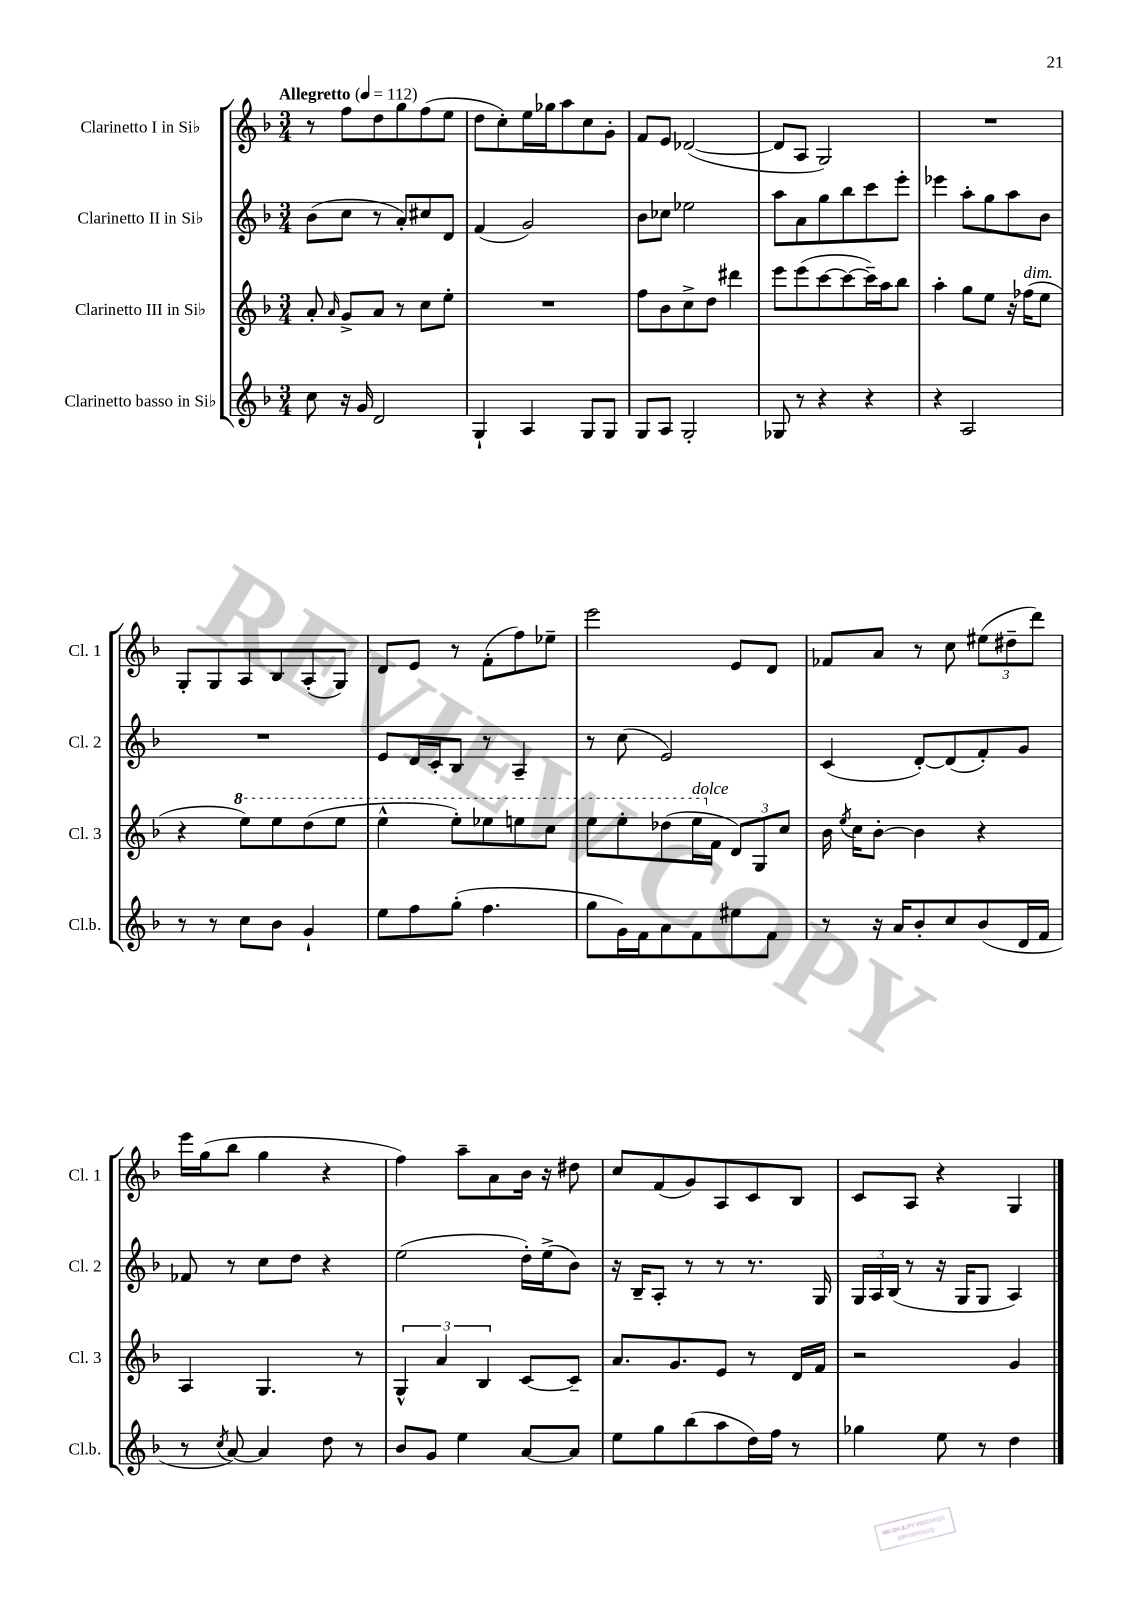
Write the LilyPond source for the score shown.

<<
\new StaffGroup <<
\new Staff = "s0" \with { instrumentName = "Clarinetto I in Sib" shortInstrumentName = "Cl. 1" } {
    \clef treble \key f \major \numericTimeSignature \time 3/4 \tempo "Allegretto" 4 = 112
    \autoBeamOff r8 f''8[ d''8 g''8 f''8( e''8] |
    d''8[ c''8-.) e''16 ges''16 a''8 c''8 g'8]-. |
    f'8[ e'8] des'2~( |
    des'8[ a8] g2) |
    R2. |
    g8[-. g8 a8 bes8 a8-.( g8]) |
    d'8[ e'8] r8 f'8[-.( f''8) ees''8]-- |
    e'''2 e'8[ d'8] |
    fes'8[ a'8] r8 c''8 \tuplet 3/2 { eis''8[( dis''8-- d'''8]) } |
    e'''16[ g''16( bes''8] g''4 r4 |
    f''4) a''8[-- a'8 bes'16] r16 dis''8 |
    c''8[ f'8( g'8) a8 c'8 bes8] |
    c'8[ a8] r4 g4 \bar "|." |
}
\new Staff = "s1" \with { instrumentName = "Clarinetto II in Sib" shortInstrumentName = "Cl. 2" } {
    \clef treble \key f \major \numericTimeSignature \time 3/4
    \autoBeamOff bes'8[( c''8] r8 a'8[-.) cis''8 d'8] |
    f'4( g'2) |
    bes'8[ ces''8] ees''2 |
    a''8[ a'8 g''8 bes''8 c'''8 e'''8]-. |
    ees'''4 a''8[-. g''8 a''8 bes'8] |
    R2. |
    e'8[ d'16 c'16-. bes8] r8 a4-- |
    r8 c''8( e'2) |
    c'4( d'8[~-.) d'8( f'8-.) g'8] |
    fes'8 r8 c''8[ d''8] r4 |
    e''2( d''16[-.) e''16->( bes'8]) |
    r16 bes16[-- a8]-. r8 r8 r8. g16 |
    \tuplet 3/2 { g16[ a16 bes16]( } r8 r16 g16[ g8] a4) \bar "|." |
}
\new Staff = "s2" \with { instrumentName = "Clarinetto III in Sib" shortInstrumentName = "Cl. 3" } {
    \clef treble \key f \major \numericTimeSignature \time 3/4
    \autoBeamOff a'8-. \grace { a'16 } g'8[-> a'8] r8 c''8[ e''8]-. |
    R2. |
    f''8[ bes'8 c''8-> d''8] dis'''4 |
    e'''8[ e'''8( c'''8~ c'''8~ c'''16--) a''16 bes''8] |
    a''4-. g''8[ e''8] r16 fes''16[^\markup { \italic "dim." }( e''8] |
    r4 \ottava #1 e'''8[) e'''8 d'''8( e'''8] |
    e'''4-^ e'''8[-.) ees'''8 e'''8 c'''8] |
    e'''8[ e'''8-. des'''8( e'''16^\markup { \italic "dolce" } \ottava #0 f'16] \tuplet 3/2 { d'8[) g8 c''8] } |
    bes'16 \acciaccatura { e''8 } c''16[ bes'8]~-. bes'4 r4 |
    a4 g4. r8 |
    \tuplet 3/2 { g4-^ a'4 bes4 } c'8[~ c'8]-- |
    a'8.[ g'8. e'8] r8 d'16[ f'16] |
    r2 g'4 \bar "|." |
}
\new Staff = "s3" \with { instrumentName = "Clarinetto basso in Sib" shortInstrumentName = "Cl.b." } {
    \clef treble \key f \major \numericTimeSignature \time 3/4
    \autoBeamOff c''8 r16 g'16 d'2 |
    g4-! a4 g8[ g8] |
    g8[ a8] g2-. |
    ges8 r8 r4 r4 |
    r4 a2 |
    r8 r8 c''8[ bes'8] g'4-! |
    e''8[ f''8 g''8]-.( f''4. |
    g''8[ g'16) f'16 a'8 f'8 eis''8 f'8] |
    r8 r16 a'16[ bes'8-. c''8 bes'8( d'16 f'16] |
    r8 \acciaccatura { c''8 } a'8~) a'4 d''8 r8 |
    bes'8[ g'8] e''4 a'8[~ a'8] |
    e''8[ g''8 bes''8( a''8 d''16) f''16] r8 |
    ges''4 e''8 r8 d''4 \bar "|." |
}
>>
>>
\layout { \context { \Score \remove "Bar_number_engraver" } }
